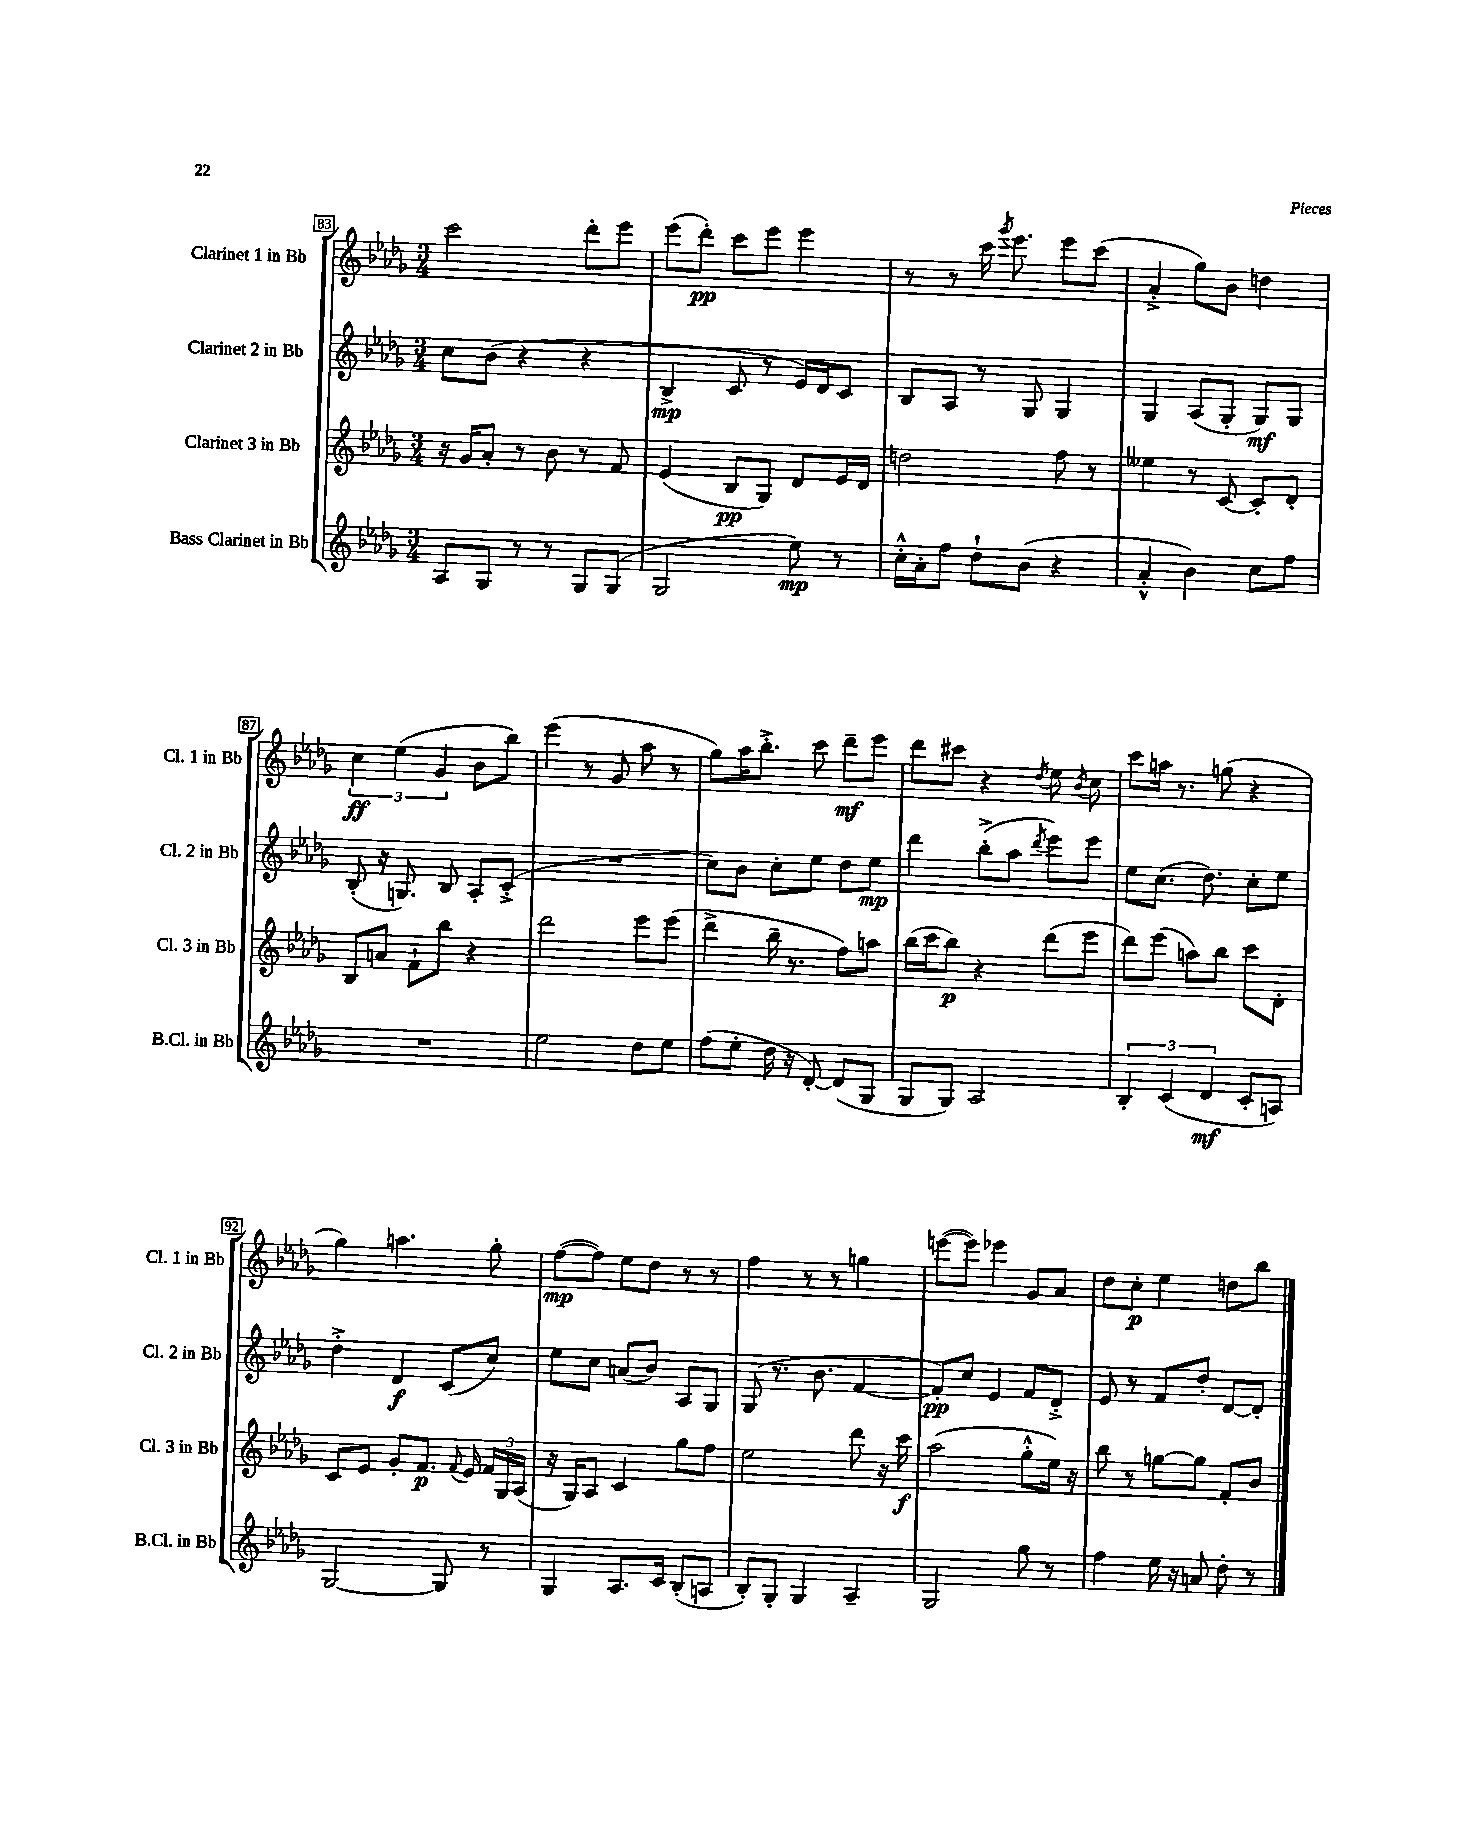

**kern	**kern	**kern	**kern
*staff4	*staff3	*staff2	*staff1
*clefG2	*clefG2	*clefG2	*clefG2
*k[b-e-a-d-g-]	*k[b-e-a-d-g-]	*k[b-e-a-d-g-]	*k[b-e-a-d-g-]
*M3/4	*M3/4	*M3/4	*M3/4
8A-/L	16r	8cc\L	2ccc\
.	16g-/LK	.	.
8G-/J	8a-'/J	(8b-\J	.
8r	8r	4r	.
8r	8b-\	.	.
8G-/L	8r	4r	8ddd-'\L
(8G-/J	8f/	.	8eee-\J
=	=	=	=
2G-/	(4e-/	4B-^/	(8eee-\L
.	.	.	8ddd-'\J)
.	8B-/L	8c/	8ccc\L
.	8G-/J)	8r	8eee-\J
8ee-\)	8d-/L	16e-/LL)	4eee-\
.	.	16d-/J	.
8r	16e-/L	8c/J	.
.	16d-/JJ	.	.
=	=	=	=
16cc'^^\LL	2dd\	8B-/L	8r
16a-'\J	.	.	.
8ff\J	.	8A-/J	8r
8dd-`\L	.	8r	16ccc\
.	.	.	8qggg-/
.	.	.	8.eee-\
(8b-\J	.	8G-/	.
4r	8ff\	4G-/	8eee-\L
.	8r	.	(8ccc\J
=	=	=	=
4a-'^^/	4ee--\	4G-/	4a-'^/
4b-\)	8r	(8A-/L	8gg-\L)
.	[8c/	8G-'/J	8b-\J
8cc\L	8c'/]L	8G-/L)	4dd\
8ff\J	8d-'/J	8G-/J	.
=	=	=	=
2.r	8B-/L	(8B-'/	6cc\
.	8a/J	16r	.
.	.	.	(6ee-\
.	.	8.G/)	.
.	8f`\L	.	.
.	.	.	6g-/
.	8bb-\J	8B-/	.
.	4r	8A-'/L	8b-\L
.	.	(8c'^/J	8bb-\J)
=	=	=	=
2ee-\	2ddd-\	2.r	(4eee-\
.	.	.	8r
.	.	.	8g-/
8dd-\L	8eee-\L	.	8aa-\
8ee-\J	(8eee-\J	.	8r
=	=	=	=
(8ff\L	4ddd-^\	8cc\L)	8gg-\L)
8ee-'\J	.	8b-\J	16aa-\K
.	.	.	8.bb-'^\J
16dd-\	16bb-~\	8cc'\L	.
16r	8.r	.	.
[8d-'/)	.	8ee-\J	8ccc\
(8d-/]L	8ff\L)	8dd-\L	8ddd-~\L
8G-/J	8aa\J	8ee-\J	8eee-\J
=	=	=	=
8G-/L	(16bb-\LL	4ddd-\	8ddd-\L
.	16ccc\J	.	.
8G-/J)	8bb-\J)	.	8ccc#\J
2A-/	4r	(8bb-'^\L	4r
.	.	8aa-\J	.
.	.	8qddd-/	8qdd-/
.	(8ddd-\L	8eee-\L)	8ee-\
.	.	.	8qb-/
.	8eee-\J	8eee-\J	8cc\
=	=	=	=
6B-'/	8ddd-\L)	8ee-\L	8ccc\L
.	(8eee-\J	(8.cc\J	16aa\Jk
(6c/	.	.	.
.	.	.	8.r
.	8aa\L)	.	.
.	.	8.dd-\)	.
6d-/	.	.	.
.	8bb-\J	.	(8gg\
8c'/L	8ccc\L	8cc'\L	4r
8A/J)	8d-'\J	8ee-\J	.
=	=	=	=
[2G-/	8c/L	4dd-'^\	4gg-\)
.	8e-/J	.	.
.	8g-'/L	4d-/	4.aa\
.	8.f/J	.	.
8G-/]	.	(8c/L	.
.	8qqf/	.	.
.	16e-/	.	.
8r	24f/LL	8cc/J)	8gg-'\
.	24G-/	.	.
.	(24A-/JJ	.	.
=	=	=	=
4G-/	16r	8ee-\L	([8ff\L
.	16G-/LK)	.	.
.	8A-/J	8cc\J	8ff\]J)
8.A-/L	4c/	(8a/L	8ee-\L
.	.	8b-/J)	8dd-\J
16c/Jk	.	.	.
(8B-'/L	8gg-\L	8A-/L	8r
8A/J	8ff\J	8G-/J	8r
=	=	=	=
8B-'/L)	2ee-\	(8G-/	4ff\
8G-'/J	.	8.r	.
4G-/	.	.	8r
.	.	8.b-\	.
.	.	.	8r
4A-~/	8ddd-\	[4f/	4gg\
.	16r	.	.
.	16ccc\	.	.
=	=	=	=
2G-/	(2aa-\	8f'/]L)	([8eee\L
.	.	8cc/J	8eee\]J)
.	.	4e-/	4eee-\
8gg-\	8gg-'^^\L	8f/L	8g-/L
8r	16ee-\Jk)	8d-'^/J	8a-/J
.	16r	.	.
=	=	=	=
4ff\	8bb-\	8e-/	8dd-\L
.	8r	8r	8cc'\J
16ee-\	[8gg\L	8f/L	4ee-\
16r	.	.	.
8a/	8gg\]J	8dd-'/J	.
8dd-'\	8f'/L	[8d-/L	8dd\L
8r	8b-/J	8d-'/]J	8bb-\J
==	==	==	==
*-	*-	*-	*-
